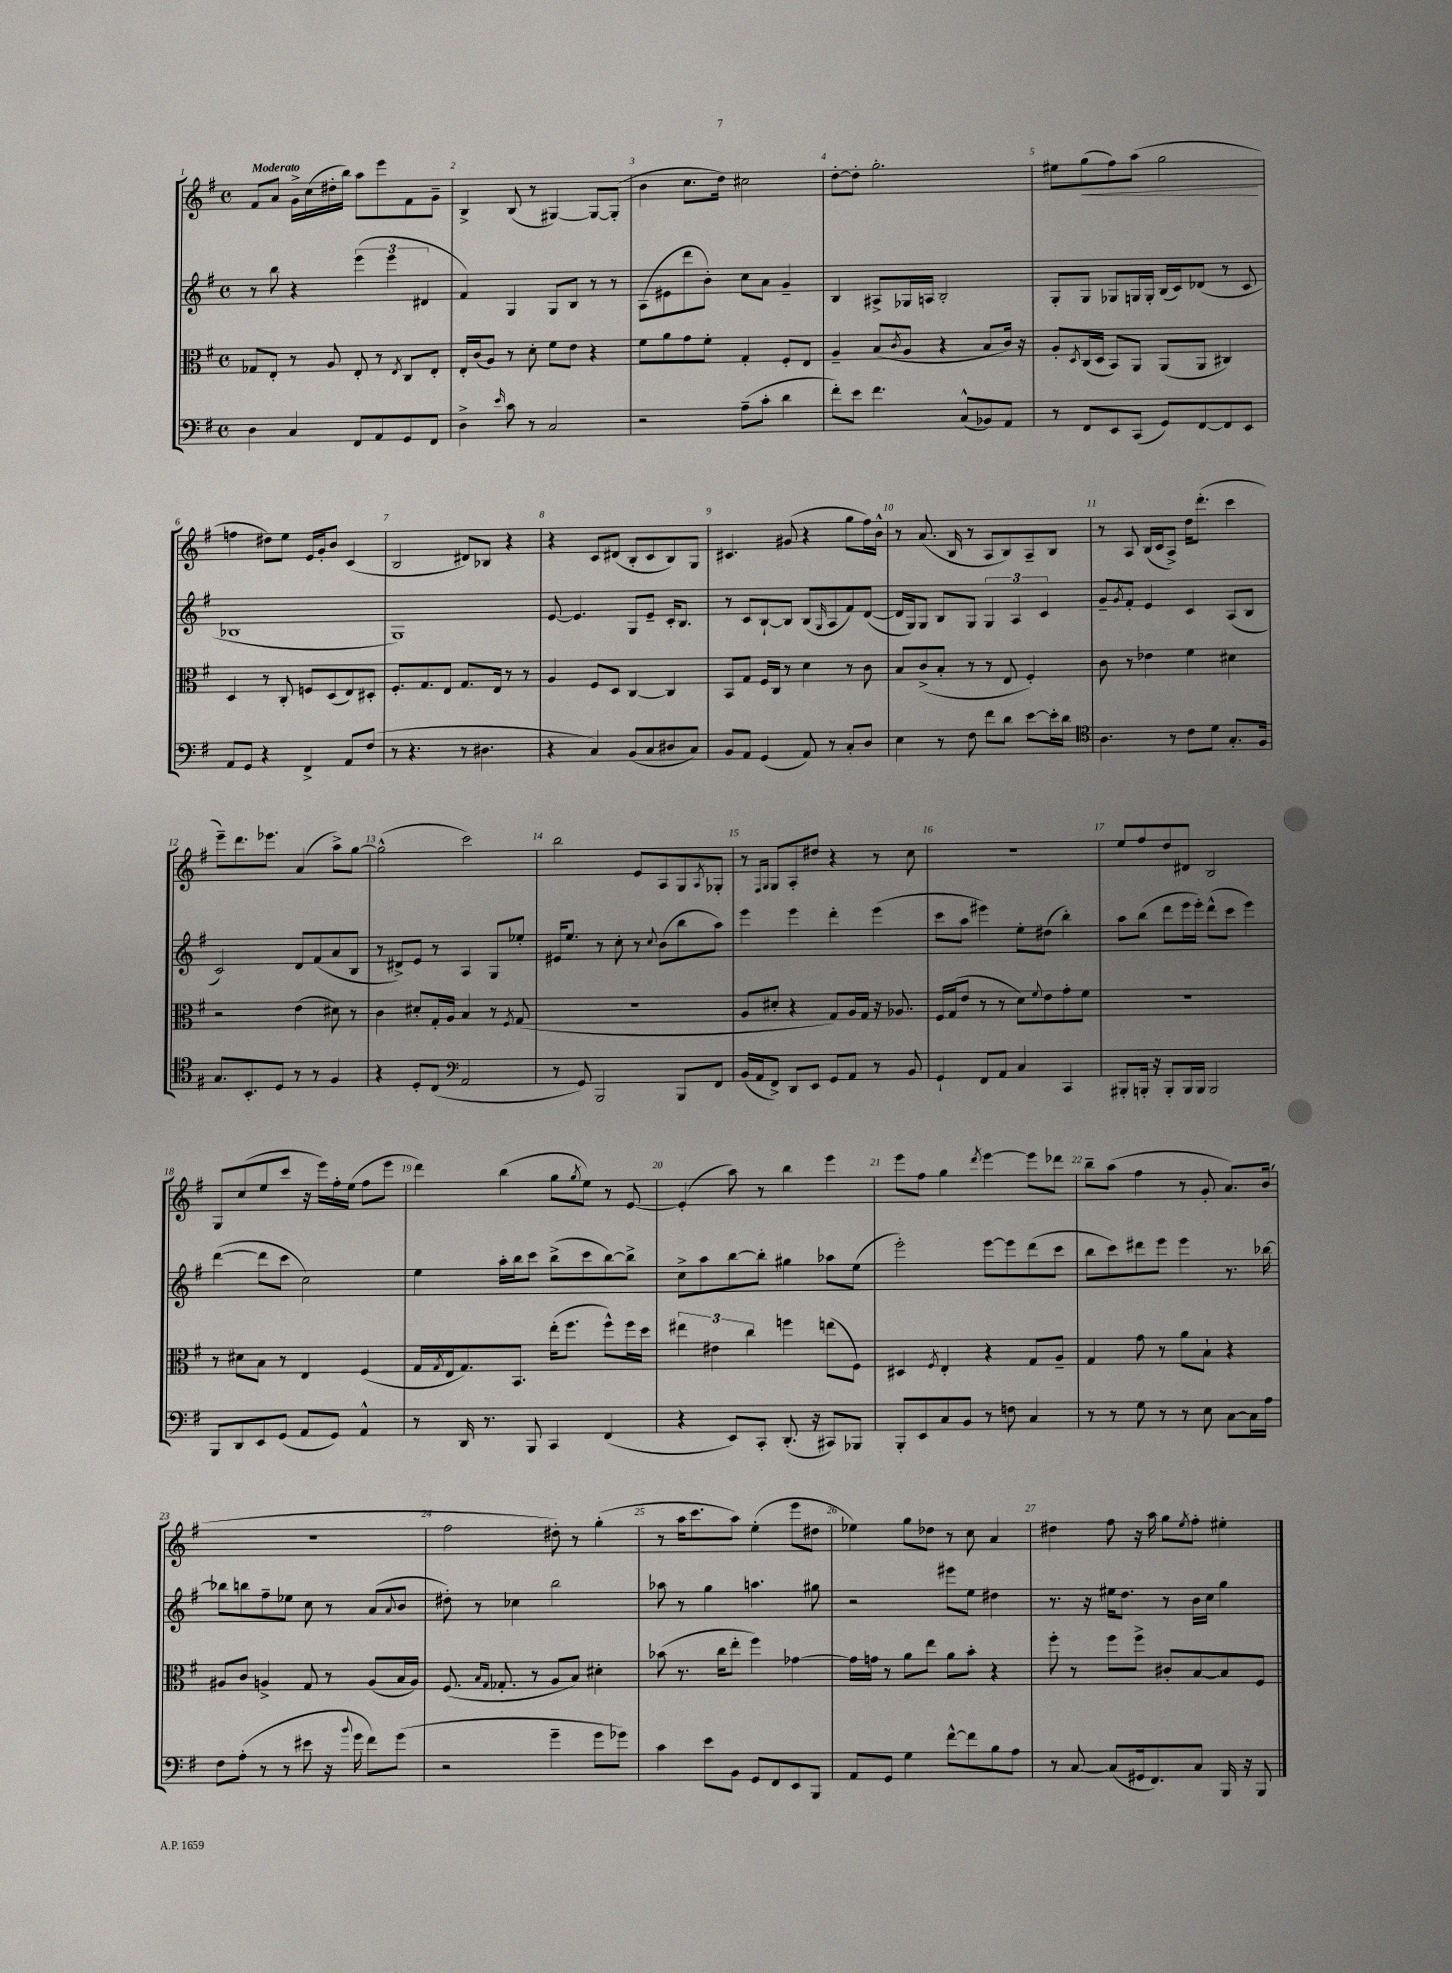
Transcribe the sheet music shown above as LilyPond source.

<<
\new StaffGroup <<
\new Staff = "s0" {
    \clef treble \key g \major \defaultTimeSignature \time 4/4 \tempo "Moderato"
    fis'8 a'8 g'16-> c''16( dis''16-. b''16) a''8 e'''8 fis'8 g'8-- |
    b4-> b8( r8 gis4~) gis8~ gis8-.( |
    b'4 c''8. d''16) cis''2 |
    d''8~-. d''8-. g''2.-. |
    eis''8 g''8\<( fis''8) a''8( g''2\! |
    f''4 dis''8) e''8 e'16 g'16-. b'8 c'4( |
    b2 dis'8) bes8 r4 |
    r4 c'8 dis'8( b8-. c'8 b8) g8 |
    cis'4. gis'8( r4 g''8 fis''16) b'16-^ |
    r8 a'8.( b16 r8 a8 b8) a8-- b8 |
    r8 a8 b16( c'16 a8->) d''16 d'''8.-.( c'''4 |
    e'''8--) d'''8. ees'''8. a'4( a''8->) g''8~ |
    g''2-^( c'''2) |
    b''2 e'8 a8 g8 \acciaccatura { a8 } ges8-. |
    r8 \grace { fis16 g16 } g8 a8-. dis''8 r4 r8 c''8 |
    R1 |
    e''8 fis''8 d''8 dis'8 b2 |
    g8 c''8( e''8 c'''8 r16 e'''16) fis''16-. e''16( fis''8 e'''8 |
    d'''4) b''4( g''8 \acciaccatura { g''8 } e''8) r8 e'8~ |
    e'4-.( a''8) r8 b''4 e'''4 |
    e'''8 fis''8 g''4 \acciaccatura { d'''8 } e'''4~ e'''8 des'''8 |
    b''8-- a''8( fis''4 r8 g'8-. a'8.) b'16( |
    R1 |
    fis''2 dis''8-.) r8 g''4-.( |
    r8 a''16 c'''8. a''8) e''4-.( e'''8 dis''8 |
    ees''4) g''8 des''8 r8 c''8 a'4 |
    dis''4 fis''8 r16 a''16 g''8 \acciaccatura { e''8 } fis''8-. eis''4-. \bar "|." |
}
\new Staff = "s1" {
    \clef treble \key g \major \defaultTimeSignature \time 4/4
    r8 b''8 r4 \tuplet 3/2 { e'''4( e'''4 dis'4 } |
    fis'4) g4 g8 b8 r8 r8 |
    a8( eis'8 d'''8 b'8-.) c''8 a'8 g'4-- |
    b4 ais8-> ges16 a16 b2-. |
    g8-. g8 ges8 g16 g16-. b16( c'16) des'8( r8 c'8 |
    bes1 |
    g1) |
    e'8~ e'4. g8 e'8-- c'16-. b8. |
    r8 c'8 b8~-! b8 b8( \grace { g16 } a8 fis'8) d'8~( |
    d'16 g16) g8 b8 g8 \tuplet 3/2 { g4 a4 c'4 } |
    g'8-- \acciaccatura { g'8 } fis'8-. e'4 c'4 a8( b8 |
    c'2) d'8 fis'8( a'8 b8 |
    r8 dis'8->) e'8 r8 a4 g8 ees''8-. |
    eis'16 e''8. r8 c''8-. r8 \appoggiatura { c''8 } b'8( b''8 a''8) |
    e'''4 e'''4 d'''4-. e'''4( |
    c'''8 a''8 eis'''4) e''8-. dis''8( b''4-.) |
    a''8 b''8( d'''8 e'''16 e'''16-.) d'''8-^( c'''8 e'''4) |
    d'''4~( d'''8 c'''8 c''2) |
    e''4 a''16-. b''16 c'''8 b''8->( c'''8 b''8~) b''8-> |
    c''8-> a''8 b''8~ b''8-. gis''4 aes''8 e''8( |
    e'''2-.) e'''8~ e'''8 d'''8( c'''8 |
    b''8 c'''8) dis'''8 e'''8 e'''4 r8. bes''16~ |
    bes''8 b''8 fis''8-- ees''8 c''8 r8 a'8( \appoggiatura { a'8 } b'8 |
    dis''8-.) r8 ces''4 b''2 |
    aes''8 r8 g''4 a''4. gis''8 |
    r2 eis'''8 e''8 dis''4 |
    r8. r16 eis''16 d''8. r8 b'16 c''16 g''4 \bar "|." |
}
\new Staff = "s2" {
    \clef alto \key g \major \defaultTimeSignature \time 4/4
    ges8 e8-. r8 a8 e8-. r8 \acciaccatura { e8 } c8 e8-. |
    e16-. c'16( a8) r8 d'8-. fis'8 e'8 r4 |
    fis'8 a'8 g'8 fis'8-. g4-. fis8-. e8 |
    a4-- b8( \acciaccatura { c'8 } a8 r4 b8 c'16) r16 |
    a8-. \acciaccatura { d8 } c16( d16 b,8) a,8 a,8( a,8 cis4) |
    d4 r8 c8-. f8 d8( e8) dis8-. |
    fis8.-. g8. e8 g8. e16 r8 r8 |
    a4 fis8 d8 c4~ c4 |
    b,8 g8 fis16 c16 r8 d'4 r8 c'8 |
    b8 c'8->( b8-. r8 r8 e8 fis4-.) |
    c'8 r8 ees'4 fis'4 dis'4 |
    r2 e'4( dis'8) r8 |
    c'4 dis'8-. g16-. a16 b4 r8 \acciaccatura { fis8 } g8( |
    R1 |
    a8 dis'8-. r4 g8) a16 g16 r16 aes8. |
    fis16 g16( e'8 r8 r8 d'8) \appoggiatura { fis'8 } e'8 g'8-. fis'8 |
    R1 |
    r8 dis'8 b8 r8 e4 fis4( |
    g16 \acciaccatura { g8 } e16 g8.) b,8. e''16-.( fis''8. fis''8-^) fis''16 d''16 |
    \tuplet 3/2 { eis''4 eis'4 c''4 } f''4 e''8( fis8) |
    dis4 \acciaccatura { fis8 } e4-. r4 g8 a8-- |
    g4 g'8 r8 a'8 b8-! r4 |
    ais8 c'8 a4-> g8 r8 a8( b16 a16) |
    fis8.( \grace { b16 g16 } ges8.-. r8 a8 b8) dis'4-. |
    bes'8( r8. c''16 e''8-. fis''4) ges'4~ |
    ges'16 g'16 r8 a'8 e''8 a'8 b'8-. r4 |
    fis''8-. r8 fis''8 fis''8-> cis'8-. b8~ b8 fis8 \bar "|." |
}
\new Staff = "s3" {
    \clef bass \key g \major \defaultTimeSignature \time 4/4
    d4 c4 fis,8 a,8 g,8 fis,8 |
    d4-> \grace { e'16 } c'8 r8 c2 |
    r2 a8--( c'8-. d'4 |
    fis'8-.) e'8 fis'4. c8-^( bes,8) a,8 |
    r8 fis,8 e,8 c,8( g,8) fis,8~ fis,8 e,8 |
    a,8 g,8 r4 fis,4-> a,8 fis8( |
    r8 r4. r8 dis4. |
    r4 c4) b,8( c8 dis8 c8) |
    b,8 a,8 g,4( a,8) r8 c8-. d8 |
    e4 r8 fis8 fis'8 d'8 e'8~ e'16-. d'16 |
    \clef tenor a4. r8 c'8 d'8 g8.-. fis16 |
    g8. b,8.-. d8 r8 r8 fis4 |
    r4 d8-. c8( \clef bass a,2 |
    r8 g,8) b,,2 b,,8 fis,8 |
    b,16( a,16 fis,8->) d,8 e,8 g,8 a,8 r8 b,8 |
    g,4-! fis,8 a,8 c4 c,4 |
    bis,,8-. b,,16-. r16 b,,8-. b,,16 b,,16 b,,2 |
    b,,8 d,8 e,8 g,8( a,8 g,8) a,4-^ |
    r8 d,16 r8. b,,8 c,4 fis,4( |
    r4 e,8) c,8-. d,8.-.( r16 cis,8) bes,,8 |
    b,,8-. e,8 c8 b,8 r8 f8 c4 |
    r8 r8 g8 r8 r8 e8 c8~ c16 a16 |
    fis8 a8-.( r8 r8 eis'8 r16 \appoggiatura { b'8 } g'16 fis'8) g'8( |
    r2 g'4-- g'8 ges'8) |
    c'4 e'8 b,8 g,8 fis,8 e,8 b,,8 |
    a,8 g,8 g4 fis'8~-^ fis'8 b8 a8 |
    r8 c8~ c8( gis,16 fis,8.) c8 b,,16 r16 b,,8 \bar "|." |
}
>>
>>
\layout { \context { \Score \override BarNumber.break-visibility = ##(#f #t #t) barNumberVisibility = #all-bar-numbers-visible } }
